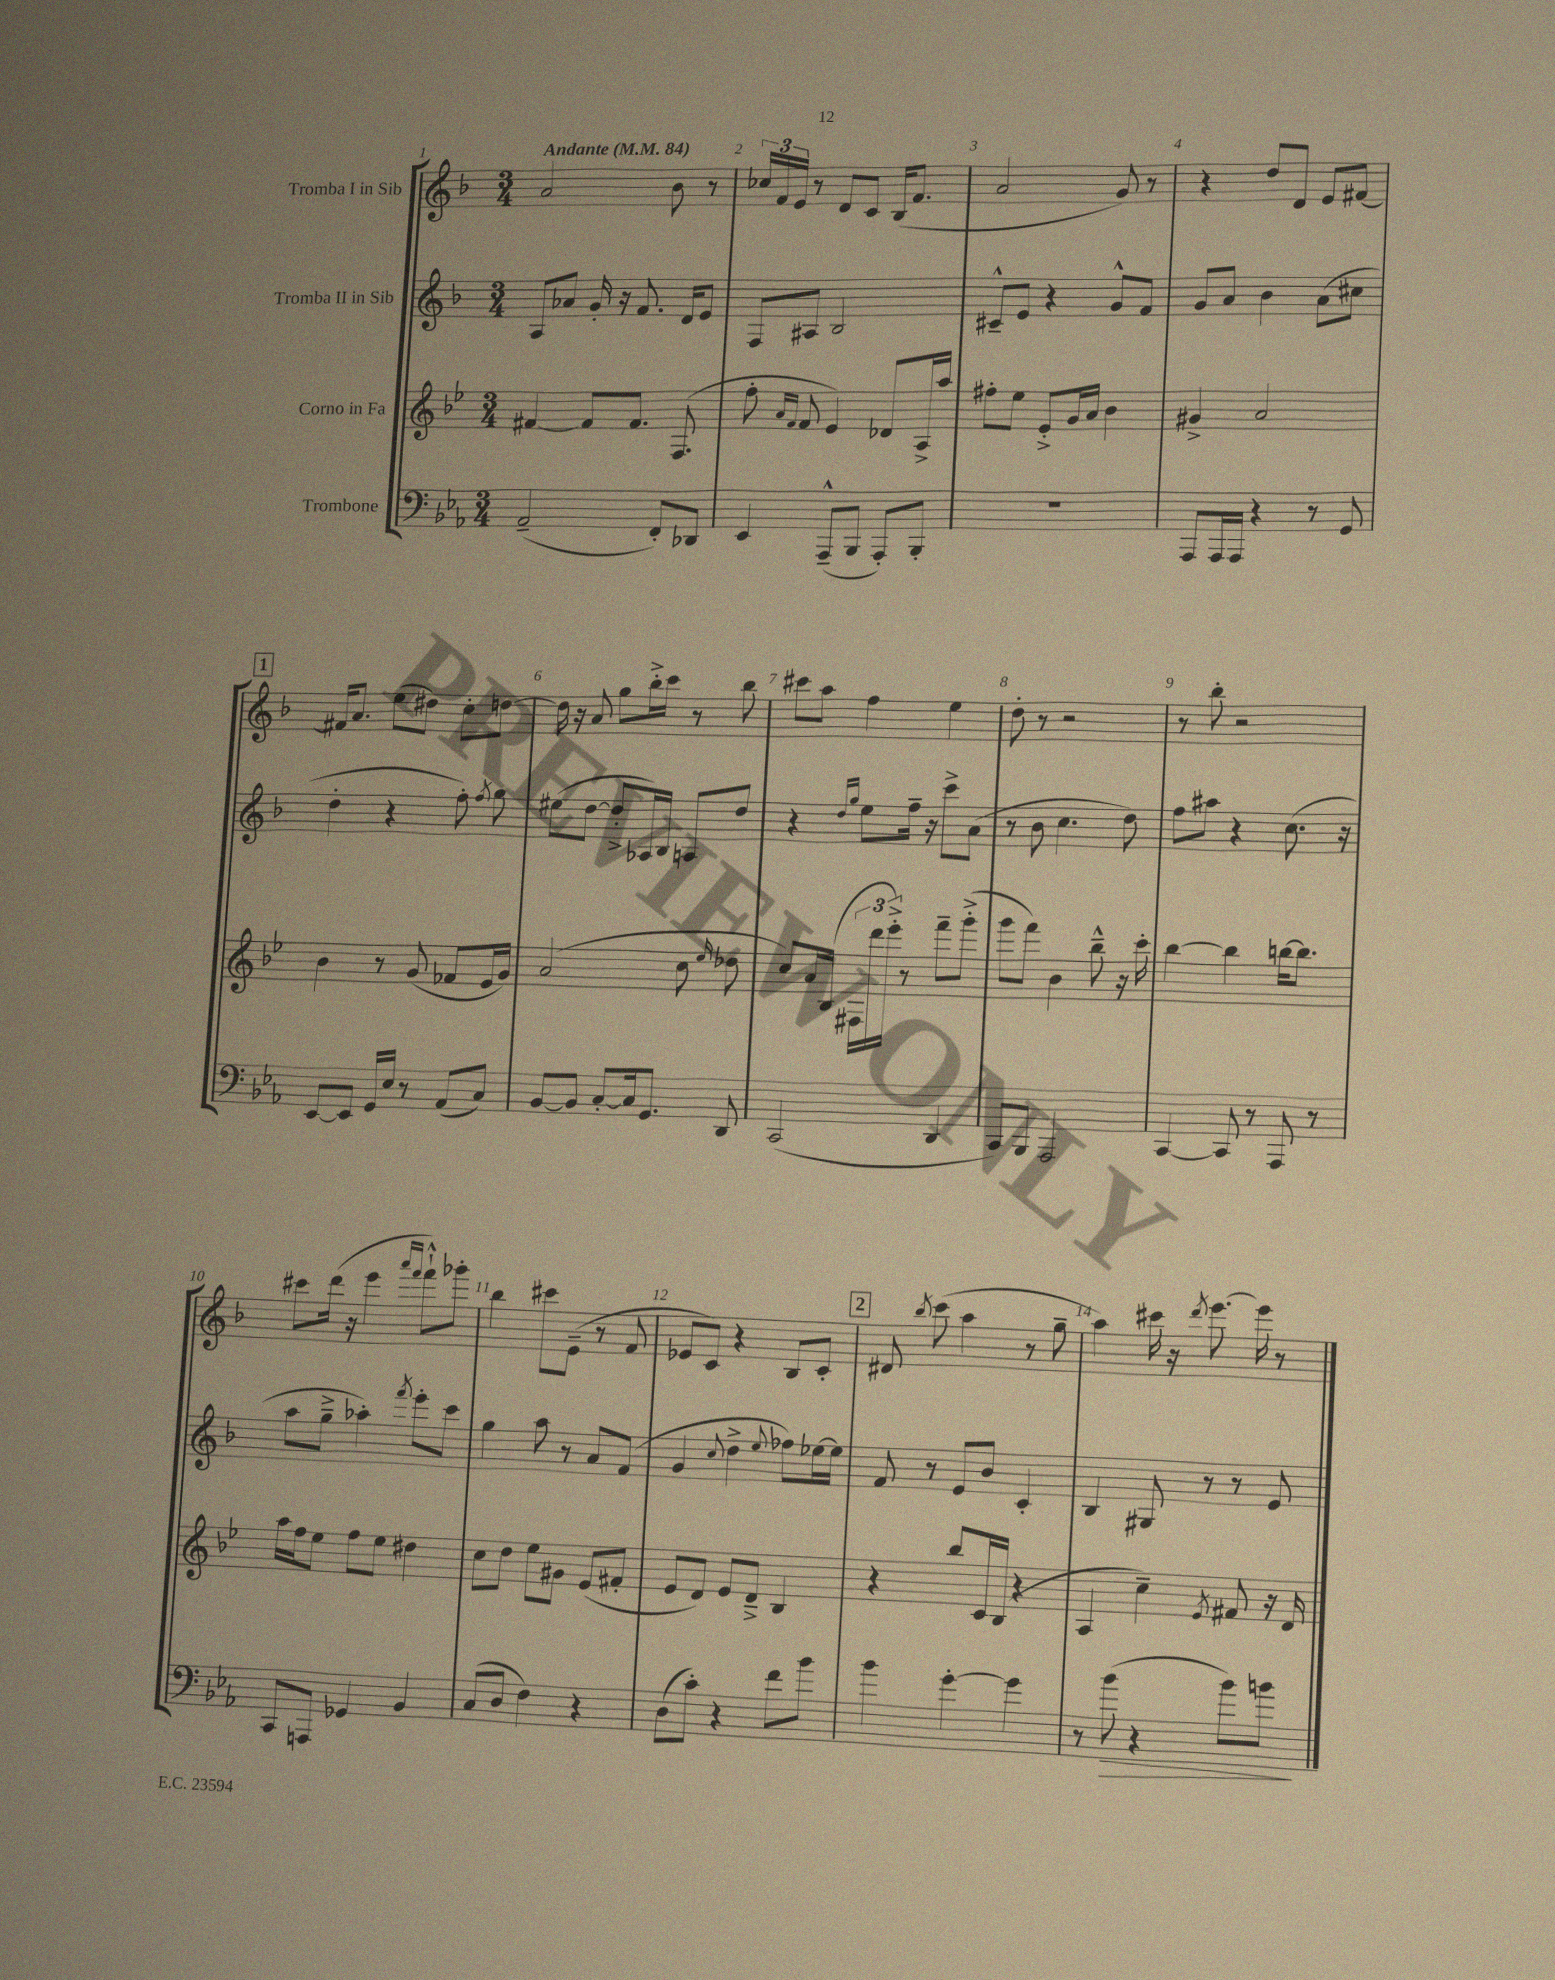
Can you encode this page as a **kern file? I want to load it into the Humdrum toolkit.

**kern	**kern	**kern	**kern
*staff4	*staff3	*staff2	*staff1
*clefF4	*clefG2	*clefG2	*clefG2
*k[b-e-a-]	*k[b-e-]	*k[b-]	*k[b-]
*M3/4	*M3/4	*M3/4	*M3/4
*MM84	*MM84	*MM84	*MM84
(2AA-~/	[4f#/	8A/L	2a/
.	.	8a-/J	.
.	8f#/]L	16g'/	.
.	.	16r	.
.	8.f#/J	8.f/	.
8FF'/L)	.	.	8b-\
.	(8.F/	16d/LK	.
8DD-/J	.	8e/J	8r
=	=	=	=
4EE-/	8ff'\	8F/L	24cc-/LL
.	.	.	24f/
.	.	.	24e/JJ
.	16qqa/LL	.	.
.	16qqf/JJ	.	.
.	8f/	8A#/J	8r
(8AAA-~^^/L	4e-/)	2B-/	8d/L
8BBB-/J	.	.	8c/J
8AAA-'/L)	8d-/L	.	(16B-/LK
.	.	.	8.f/J
8BBB-'/J	16A^/L	.	.
.	16aa/JJ	.	.
=	=	=	=
2.r	8ff#'\L	8c#~^^/L	2a/
.	8ee-\J	8e/J	.
.	8e-'^/L	4r	.
.	16g/L	.	.
.	16a/JJ	.	.
.	4b-\	8g^^/L	8g/)
.	.	8f/J	8r
=	=	=	=
8AAA-/L	4g#^/	8g/L	4r
16AAA-/L	.	8a/J	.
16AAA-/JJ	.	.	.
4r	2a/	4b-\	8dd/L
.	.	.	8d/J
8r	.	(8a\L	8e/L
8GG/	.	8cc#\J	[8f#/J
=	=	=	=
[8EE-/L	4b-\	4dd'\	16f#/]LK
.	.	.	8.a/J
8EE-/]J	.	.	.
16GG/LL	8r	4r	(8ee\L
16E-/JJ	.	.	.
8r	(8g/	.	8dd#\J)
(8AA-/L	8f-/L	8ff'\)	8cc'\L
.	.	8qff/	.
8C/J)	16e-/L	8gg\	[8dd\J
.	16g/JJ)	.	.
=	=	=	=
[8BB-/L	(2a/	(8ee#\L	16dd\]
.	.	.	16r
8BB-/]J	.	[8dd\J	8a/
[8C'/L	.	8dd'^/]L	8gg\L
16C/]k	.	16A-/L)	16bb-'^\L
8.GG/J	.	16B-/JJ	16ccc\JJ
.	8cc\	8A/L	8r
.	16qqee-/	.	.
8DD/	8dd-\	8dd/J	8bb-\
=	=	=	=
(2CC/	8cc/L)	4r	8ccc#\L
.	16a/L	.	8aa\J
.	(16B-/JJ	.	.
.	.	16qqdd/LL	.
.	.	16qqgg/JJ	.
.	24F#\LL	8ee\L	4ff\
.	24ddd\	.	.
.	24eee-'^\JJ)	.	.
.	8r	16ff~\Jk	.
.	.	16r	.
4DD/	8fff~\L	8ccc^\L	4ee\
.	(8ggg'^\J	(8a\J	.
=	=	=	=
8CC/L)	8ggg\L	8r	8dd'\
8BBB-/J	8fff\J)	8b-\	8r
2AAA-/	4b-\	4.cc\	2r
.	8bb-~^^\	.	.
.	16r	8dd\)	.
.	16ccc'\	.	.
=	=	=	=
[4CC/	[4bb-\	8ff\L	8r
.	.	8aa#\J	8bb-'\
8CC/]	4bb-\]	4r	2r
8r	.	.	.
8AAA-/	[16bb\LK	(8.cc\	.
.	8.bb\]J	.	.
8r	.	.	.
.	.	16r	.
=	=	=	=
8CC/L	16aa\LL	8aa\L	8ccc#\L
.	16ff\J	.	.
8AAA/J	8ee-\J	8gg~^\J	(16ddd\Jk
.	.	.	16r
4GG-/	8ff\L	4aa-'\)	4eee\
.	8ee-\J	.	.
.	.	.	16qqaaa/LL
.	.	8qfff/	16qqfff/JJ
4BB-/	4dd#\	8eee'\L	8fff`^^\L)
.	.	8ccc\J	8ggg-'\J
=	=	=	=
(8C/L	8cc\L	4gg\	4bb-\
8D/J	8dd\J	.	.
4F\)	8ee-\L	8aa\	8ccc#\L
.	8g#\J	8r	(8e~\J
4r	(8e-/L	8a/L	8r
.	8f#'/J	(8f/J	8f/
=	=	=	=
(8D\L	8e-/L	4g/	8e-/L
8c'\J)	8d/J)	.	8c/J)
.	.	8qqcc/	.
4r	8e-/L	4dd^\	4r
.	8d~^/J	.	.
.	.	8qqee/	.
8f\L	4B-/	8ff-\L)	8B-/L
8b-\J	.	[16ee-\L	8c'/J
.	.	16ee-\]JJ	.
=	=	=	=
4b-\	4r	8f/	8d#/
.	.	.	8qbb-/
.	.	8r	(8ccc\
[4g'\	8bb-/L	8e/L	4aa\
.	16c/L	8b-/J	.
.	(16B-/JJ	.	.
4g\]	4r	4c'/	8r
.	.	.	8gg~\
=	=	=	=
8r	4A/	4B-/	4aa\)
(8b-\	.	.	.
4r	4cc~\)	8G#/	16ccc#\
.	.	.	16r
.	.	.	8qddd/
.	.	8r	[8.eee\
.	8qe-/	.	.
8b-\L)	8f#/	8r	.
.	.	.	16eee\]
8b\J	16r	8e/	8r
.	16d/	.	.
==	==	==	==
*-	*-	*-	*-
